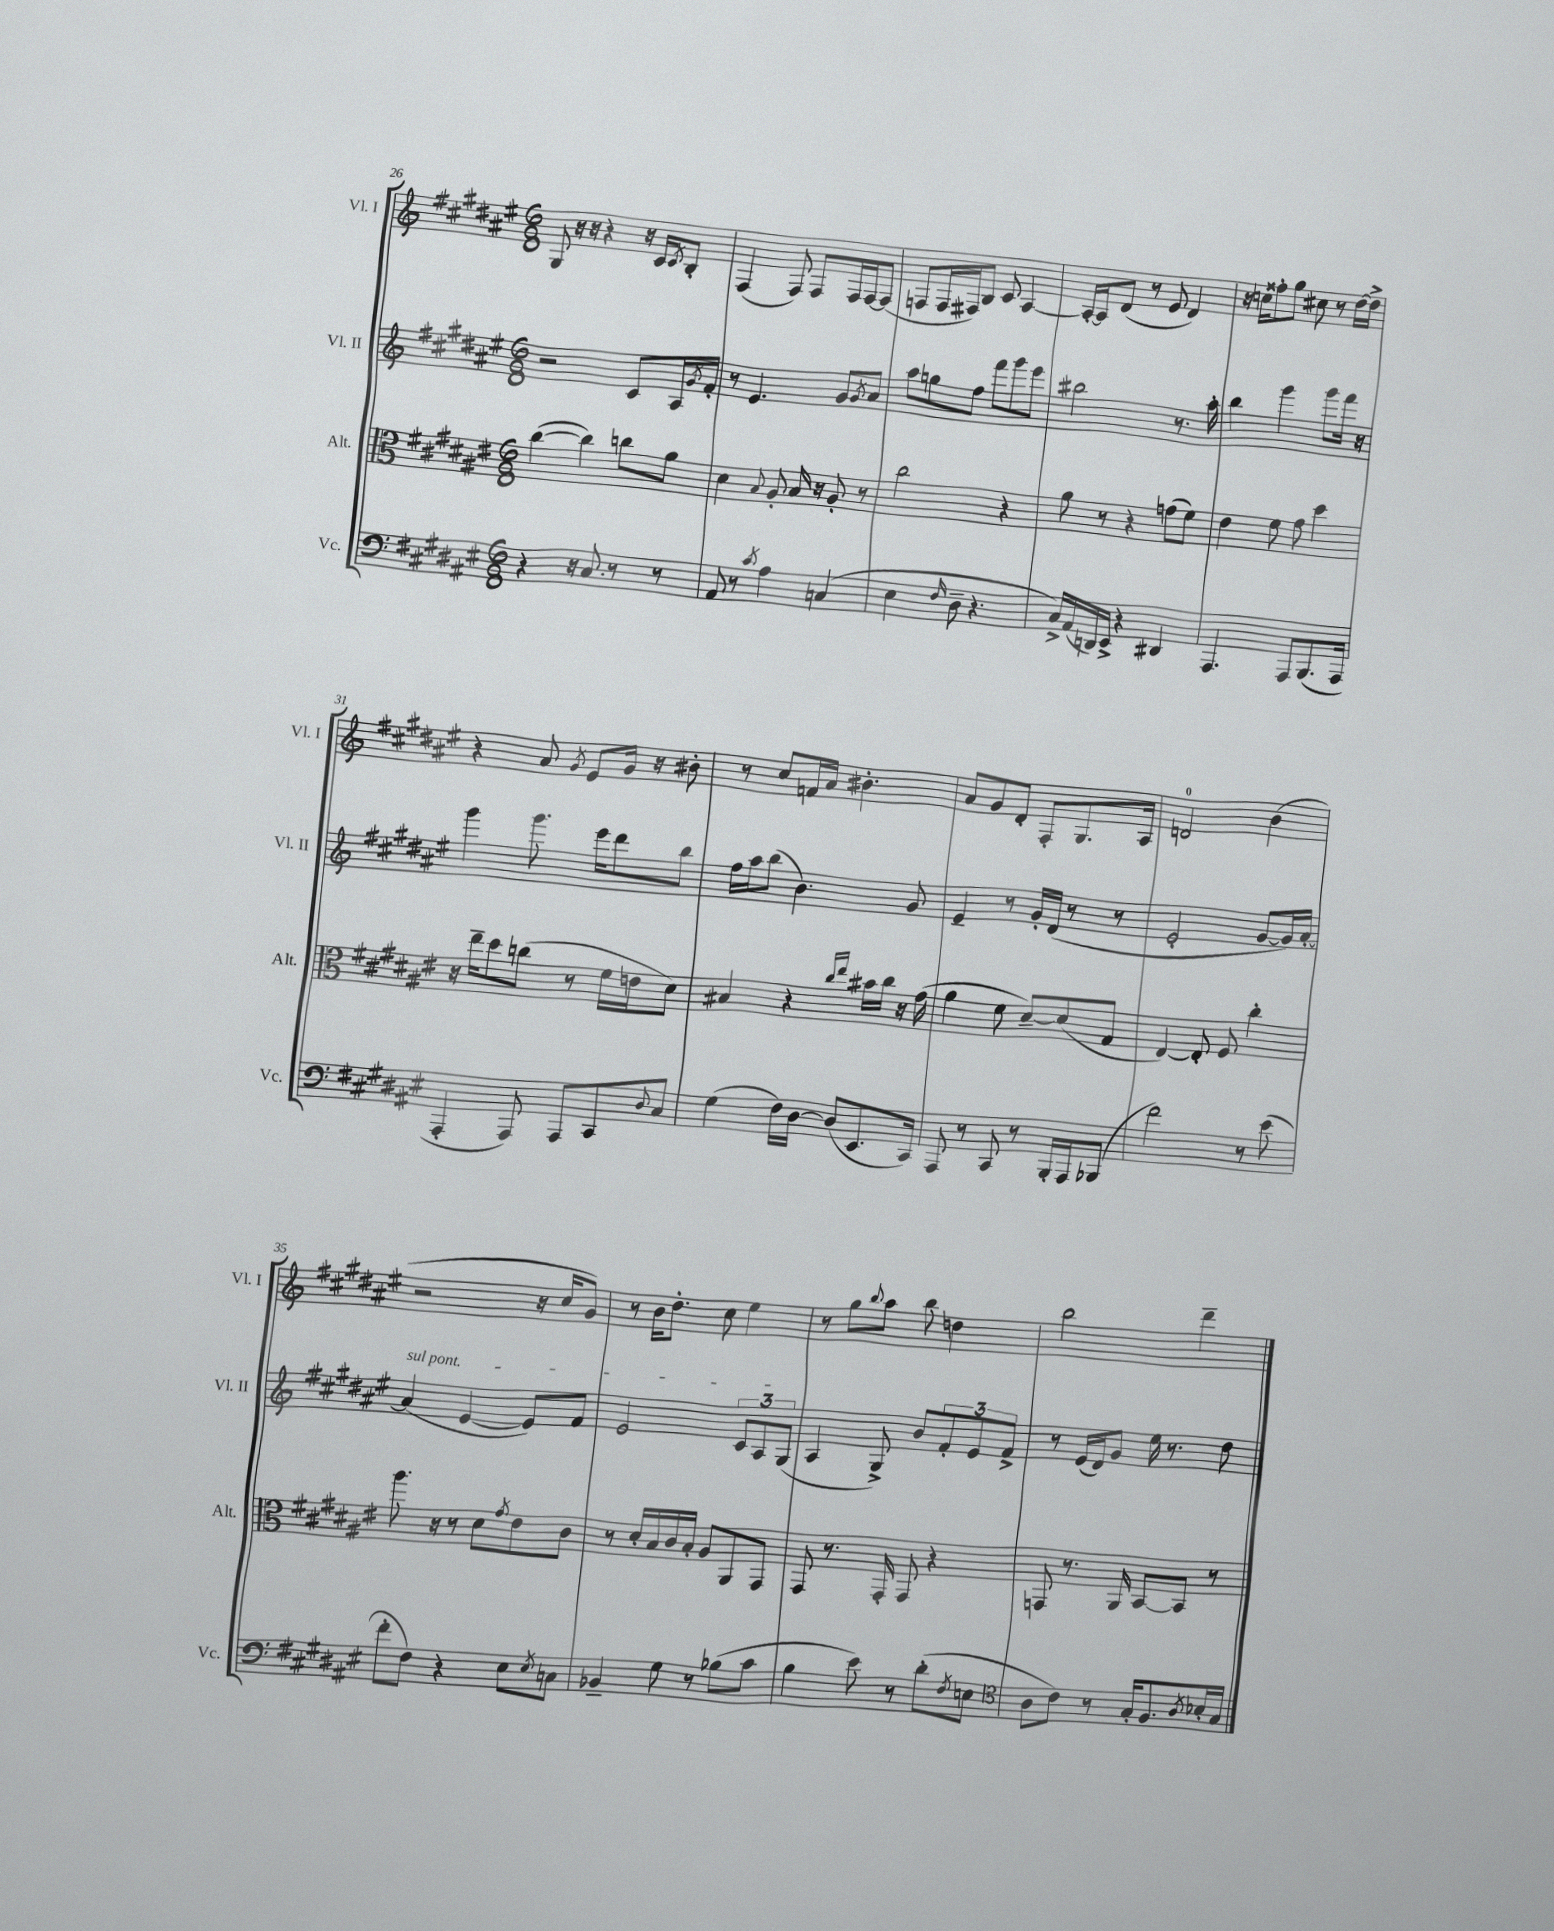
<<
\new StaffGroup <<
\new Staff = "s0" \with { instrumentName = "Vl. I" shortInstrumentName = "Vl. I" } {
    \clef treble \key fis \major \numericTimeSignature \time 6/8
    gis8 r16 r16 r4 r16 cis'16 \acciaccatura { cis'8 } b8-. |
    fis4( fis8) fis8 fis16 fis16~ fis8( |
    f8 f16 fis16) b8 cis'8 ais4~ |
    ais16~-. ais16 dis'8( r8 eis'8 dis'4) |
    r16 c''16 fisis''8-. gis''8 cis''8 r8 dis''16~ dis''16-> |
    r4 ais'8 \acciaccatura { gis'8 } eis'8 gis'16 r16 bis'8-. |
    r8 cis''8 f'16 ais'16 bis'4.-. |
    ais'8 gis'8 dis'8-. fis8-. gis8. ais16 |
    d'2-0 b'4( |
    r2 r16 cis''16 gis'8) |
    r8 b'16 dis''8.-. cis''8 eis''4 |
    r8 gis''8 \appoggiatura { b''8 } ais''8 b''8 d''4 |
    b''2 dis'''4-- \bar "|." |
}
\new Staff = "s1" \with { instrumentName = "Vl. II" shortInstrumentName = "Vl. II" } {
    \clef treble \key fis \major \numericTimeSignature \time 6/8
    r2 cis'8 ais16 \acciaccatura { gis'8 } fis'16-. |
    r8 eis'4. gis'8 \acciaccatura { gis'8 } ais'8 |
    ais''8 g''8 fis''8 fis'''8 gis'''8 eis'''8 |
    bis''2 r8. ais''16-. |
    b''4 gis'''4 gis'''8 fis'''16 r16 |
    gis'''4 gis'''8. eis'''16 dis'''8 b''8 |
    fis''16 ais''16 b''8( b'4.) gis'8 |
    eis'4-- r8 gis'16-. dis'16( r8 r8 |
    eis'2-. gis'8~ gis'16) ais'16~-. |
    \once \override TextSpanner.bound-details.left.text = \markup { \italic "sul pont." } ais'4\startTextSpan( eis'4~ eis'8) fis'8 |
    eis'2 \tuplet 3/2 { cis'8 ais8 gis8\stopTextSpan( } |
    ais4 gis8->) b'8 \tuplet 3/2 { fis'8-. eis'8 fis'8-> } |
    r8 eis'16( dis'16) gis'8 eis''16 r8. dis''8 \bar "|." |
}
\new Staff = "s2" \with { instrumentName = "Alt." shortInstrumentName = "Alt." } {
    \clef alto \key fis \major \numericTimeSignature \time 6/8
    cis''4~( cis''4) c''8 ais'8 |
    dis'4 \appoggiatura { b8 } ais8-. b16 r16 ais8-. r8 |
    cis''2 r4 |
    ais'8 r8 r4 g'8( fis'8) |
    eis'4 fis'8 gis'8 dis''4 |
    r16 eis''16-- dis''8 c''8( r8 fis'16 e'16 dis'8) |
    bis4 r4 \grace { cis''16 eis''16 } bis'16 cis''16 r16 gis'16( |
    ais'4 fis'8 dis'8~--) dis'8( gis8 |
    eis4~) eis8-. fis8 cis''4-. |
    ais''8. r16 r8 dis'8 \acciaccatura { gis'8 } eis'8 cis'8 |
    r8 dis'16-. b16 cis'16 b16-. ais8 ais,8 gis,8 |
    gis,8 r8. gis,16-. gis,8 r4 |
    g,8 r8. ais,16 b,8~ b,8 r8 \bar "|." |
}
\new Staff = "s3" \with { instrumentName = "Vc." shortInstrumentName = "Vc." } {
    \clef bass \key fis \major \numericTimeSignature \time 6/8
    r4 r16 cis8. r8 r8 |
    ais,8 r8 \acciaccatura { cis'8 } ais4 c4( |
    eis4 \grace { fis16 } dis8-- r4. |
    cis16->) ais,16( d,16) eis,16-> r4 dis,4 |
    ais,,4. ais,,8 b,,8.( ais,,16 |
    ais,,4-. ais,,8) ais,,8 cis,8 \appoggiatura { dis8 } cis8 |
    gis4( fis16) dis16~ dis8( eis,8. cis,16) |
    ais,,8 r8 cis,8 r8 b,,16-. ais,,16 bes,,8( |
    fis'2) r8 eis'8( |
    fis'8-. fis8) r4 eis8 \acciaccatura { eis8 } c8 |
    bes,4-- gis8 r8 bes8( cis'8 |
    b4 eis'8) r8 dis'8-.( \acciaccatura { fis8 } e8 |
    \clef tenor ais8 cis'8) r8 gis16-. fis8. \acciaccatura { ais8 } bes16-. gis16 \bar "|." |
}
>>
>>
\layout { \context { \Score currentBarNumber = #26 } }
